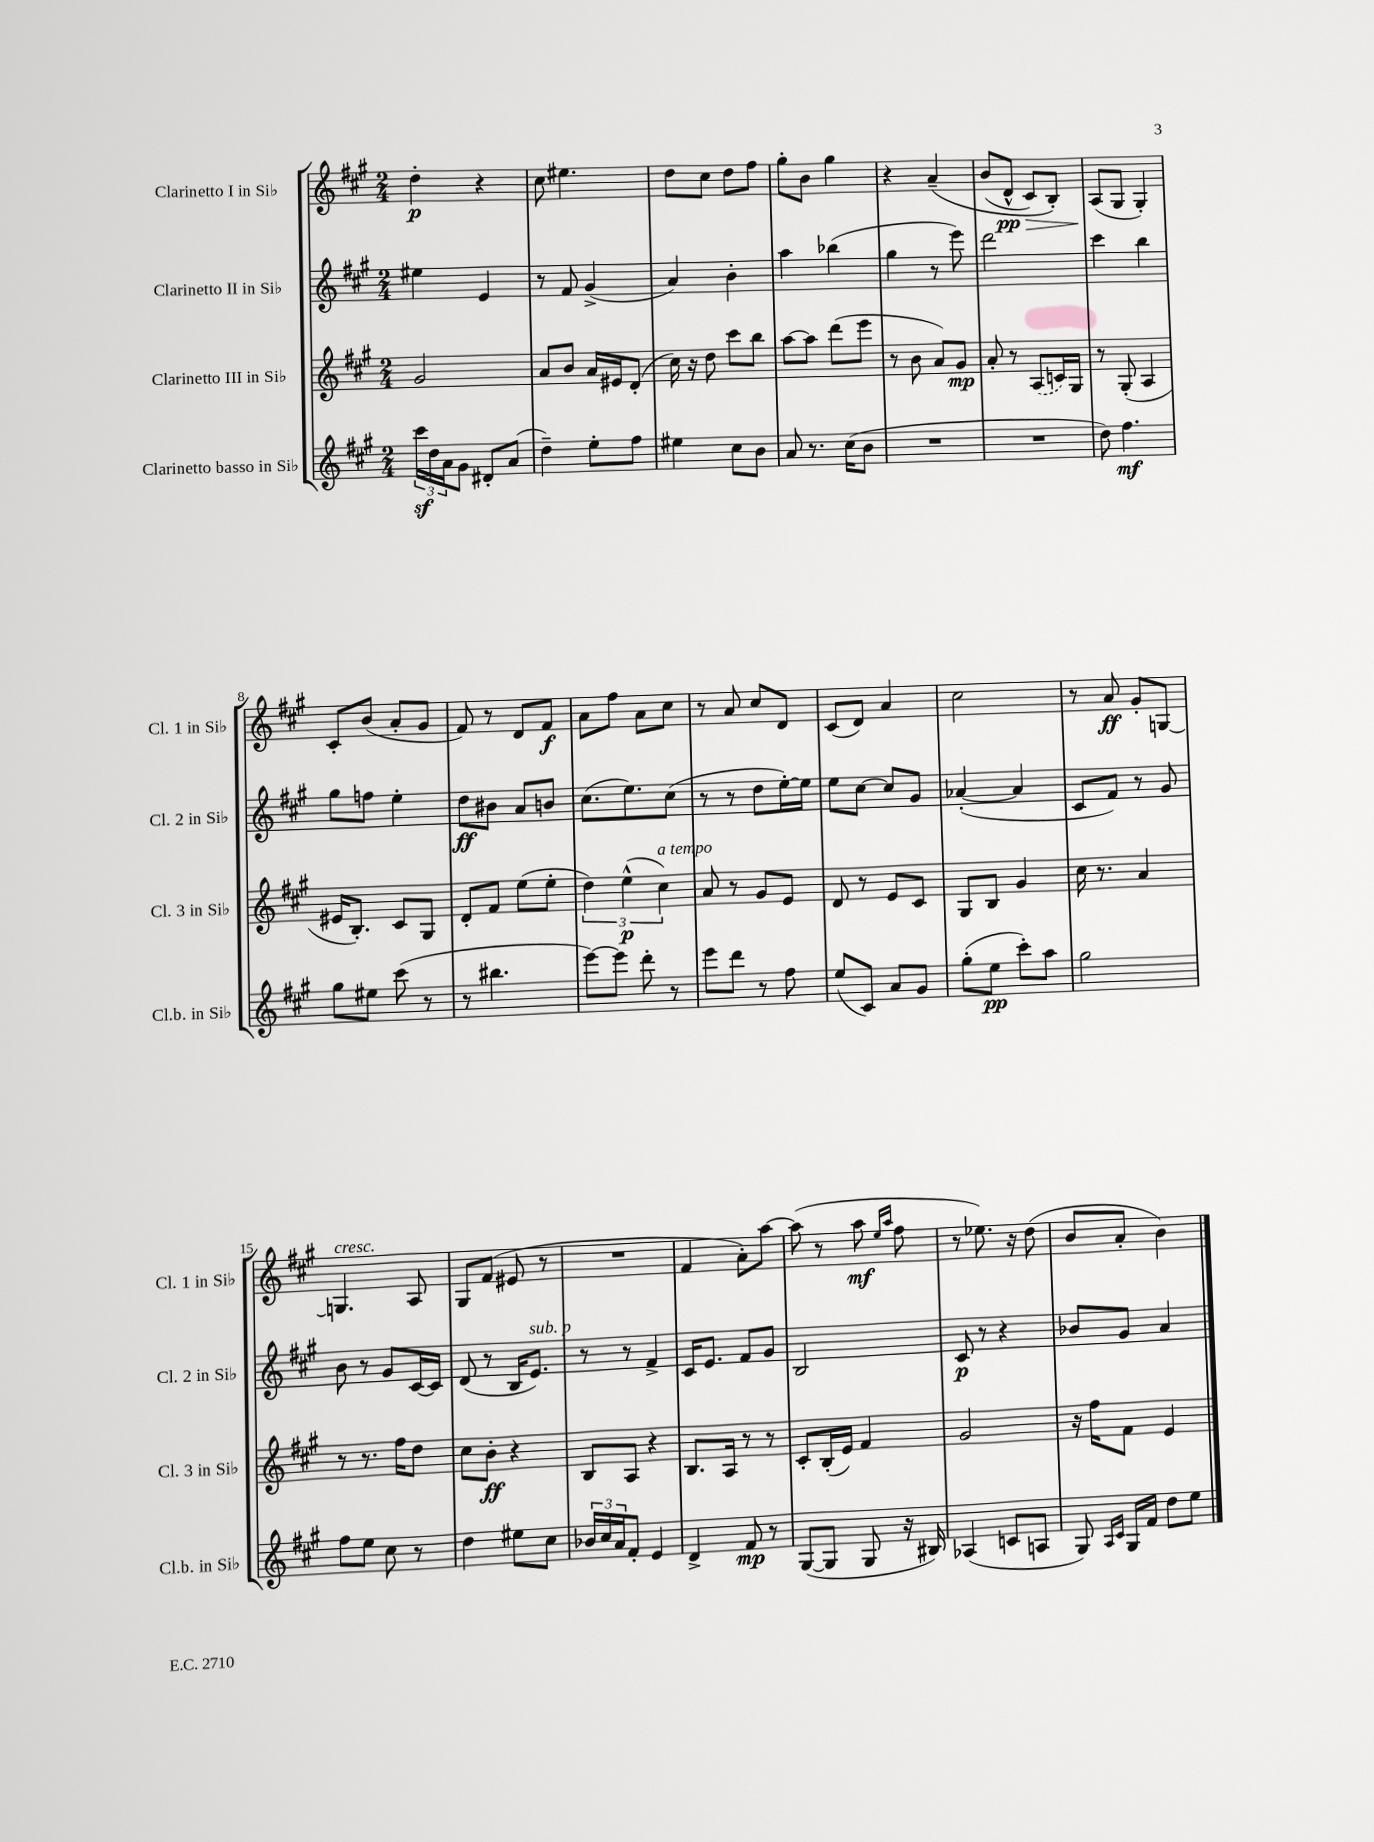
<<
\new StaffGroup <<
\new Staff = "s0" \with { instrumentName = "Clarinetto I in Sib" shortInstrumentName = "Cl. 1 in Sib" } {
    \clef treble \key a \major \numericTimeSignature \time 2/4
    d''4-.\p r4 |
    cis''8 eis''4. |
    d''8 cis''8 d''8 fis''8 |
    gis''8-. b'8 gis''4 |
    r4 a'4--\( |
    b'8( d'8-^\pp cis'8\>) b8-.\) |
    a8\!( gis8 gis4-.) |
    cis'8-. b'8( a'8-. gis'8 |
    fis'8) r8 d'8 fis'8\f |
    a'8 fis''8 a'8 cis''8 |
    r8 a'8 cis''8 d'8 |
    cis'8( d'8) a'4 |
    cis''2 |
    r8 a'8\ff gis'8-. g8~ |
    g4.^\markup { \italic "cresc." } a8 |
    gis8 fis'8( eis'8 r8 |
    R2 |
    fis'4 a'8-.) a''8~ |
    a''8( r8 a''8\mf \grace { e''16 a''16 } fis''8 |
    r8 ees''8.) r16 d''8( |
    b'8 a'8-. b'4) \bar "|." |
}
\new Staff = "s1" \with { instrumentName = "Clarinetto II in Sib" shortInstrumentName = "Cl. 2 in Sib" } {
    \clef treble \key a \major \numericTimeSignature \time 2/4
    eis''4 e'4 |
    r8 fis'8 gis'4->( |
    a'4) b'4-. |
    a''4 bes''4( |
    gis''4 r8 e'''8) |
    d'''2 |
    cis'''4 b''4 |
    gis''8 f''8 e''4-. |
    d''8\ff bis'8 a'8 b'8 |
    cis''8.( e''8.) cis''8( |
    r8 r8 d''8 e''16~-.) e''16 |
    e''8 cis''8~ cis''8 gis'8 |
    aes'4~-.( aes'4 |
    cis'8 fis'8) r8 gis'8 |
    b'8 r8 gis'8 cis'16~ cis'16 |
    d'8( r8 b16 e'8.^\markup { \italic "sub. p" }) |
    r8 r8 fis'4-> |
    cis'16 e'8. fis'8 gis'8 |
    b2 |
    cis'8\p r8 r4 |
    bes'8 gis'8 a'4 \bar "|." |
}
\new Staff = "s2" \with { instrumentName = "Clarinetto III in Sib" shortInstrumentName = "Cl. 3 in Sib" } {
    \clef treble \key a \major \numericTimeSignature \time 2/4
    gis'2 |
    a'8 b'8 a'16 eis'16 d'8-.( |
    cis''16) r16 d''8 cis'''8 b''8 |
    a''8~ a''8 d'''8( e'''8 |
    r8 b'8 a'8) gis'8\mp |
    a'8-. r8 \once \slurDashed a8( c'16) gis16 |
    r8 gis8-.( a4 |
    eis'16 b8.-.) cis'8 gis8 |
    d'8-. fis'8 e''8( e''8-. |
    \tuplet 3/2 { d''4) e''4-^\p( cis''4^\markup { \italic "a tempo" }) } |
    a'8 r8 gis'8 e'8 |
    d'8 r8 e'8 cis'8 |
    gis8 b8 gis'4 |
    cis''16 r8. a'4 |
    r8 r8. fis''16 d''8 |
    cis''8 b'8-.\ff r4 |
    b8 a8 r4 |
    b8. a16 r8 r8 |
    cis'8-. b16-.( e'16) fis'4 |
    gis'2 |
    r16 fis''16 fis'8 e'4 \bar "|." |
}
\new Staff = "s3" \with { instrumentName = "Clarinetto basso in Sib" shortInstrumentName = "Cl.b. in Sib" } {
    \clef treble \key a \major \numericTimeSignature \time 2/4
    \tuplet 3/2 { cis'''16\sf d''16 a'16 } gis'8 dis'8-. a'8( |
    d''4--) e''8-. fis''8 |
    eis''4 cis''8 b'8 |
    a'8 r8. cis''16( b'8 |
    R2 |
    R2 |
    d''8) fis''4.\mf |
    gis''8 eis''8 cis'''8( r8 |
    r8 bis''4. |
    e'''8~) e'''8 d'''8-. r8 |
    e'''8 d'''8 r8 fis''8 |
    e''8( cis'8) a'8 gis'8 |
    gis''8-.( e''8\pp cis'''8-.) a''8 |
    gis''2 |
    fis''8 e''8 cis''8 r8 |
    d''4 eis''8 cis''8 |
    \tuplet 3/2 { bes'16 cis''16 a'16 } fis'8-. e'4 |
    d'4-> fis'8\mp r8 |
    gis8~( gis8 gis8 r16 bis16) |
    aes4( c'8 a8 |
    gis8) \grace { a16 cis'16 } gis16 fis'16 d''8 e''8 \bar "|." |
}
>>
>>
